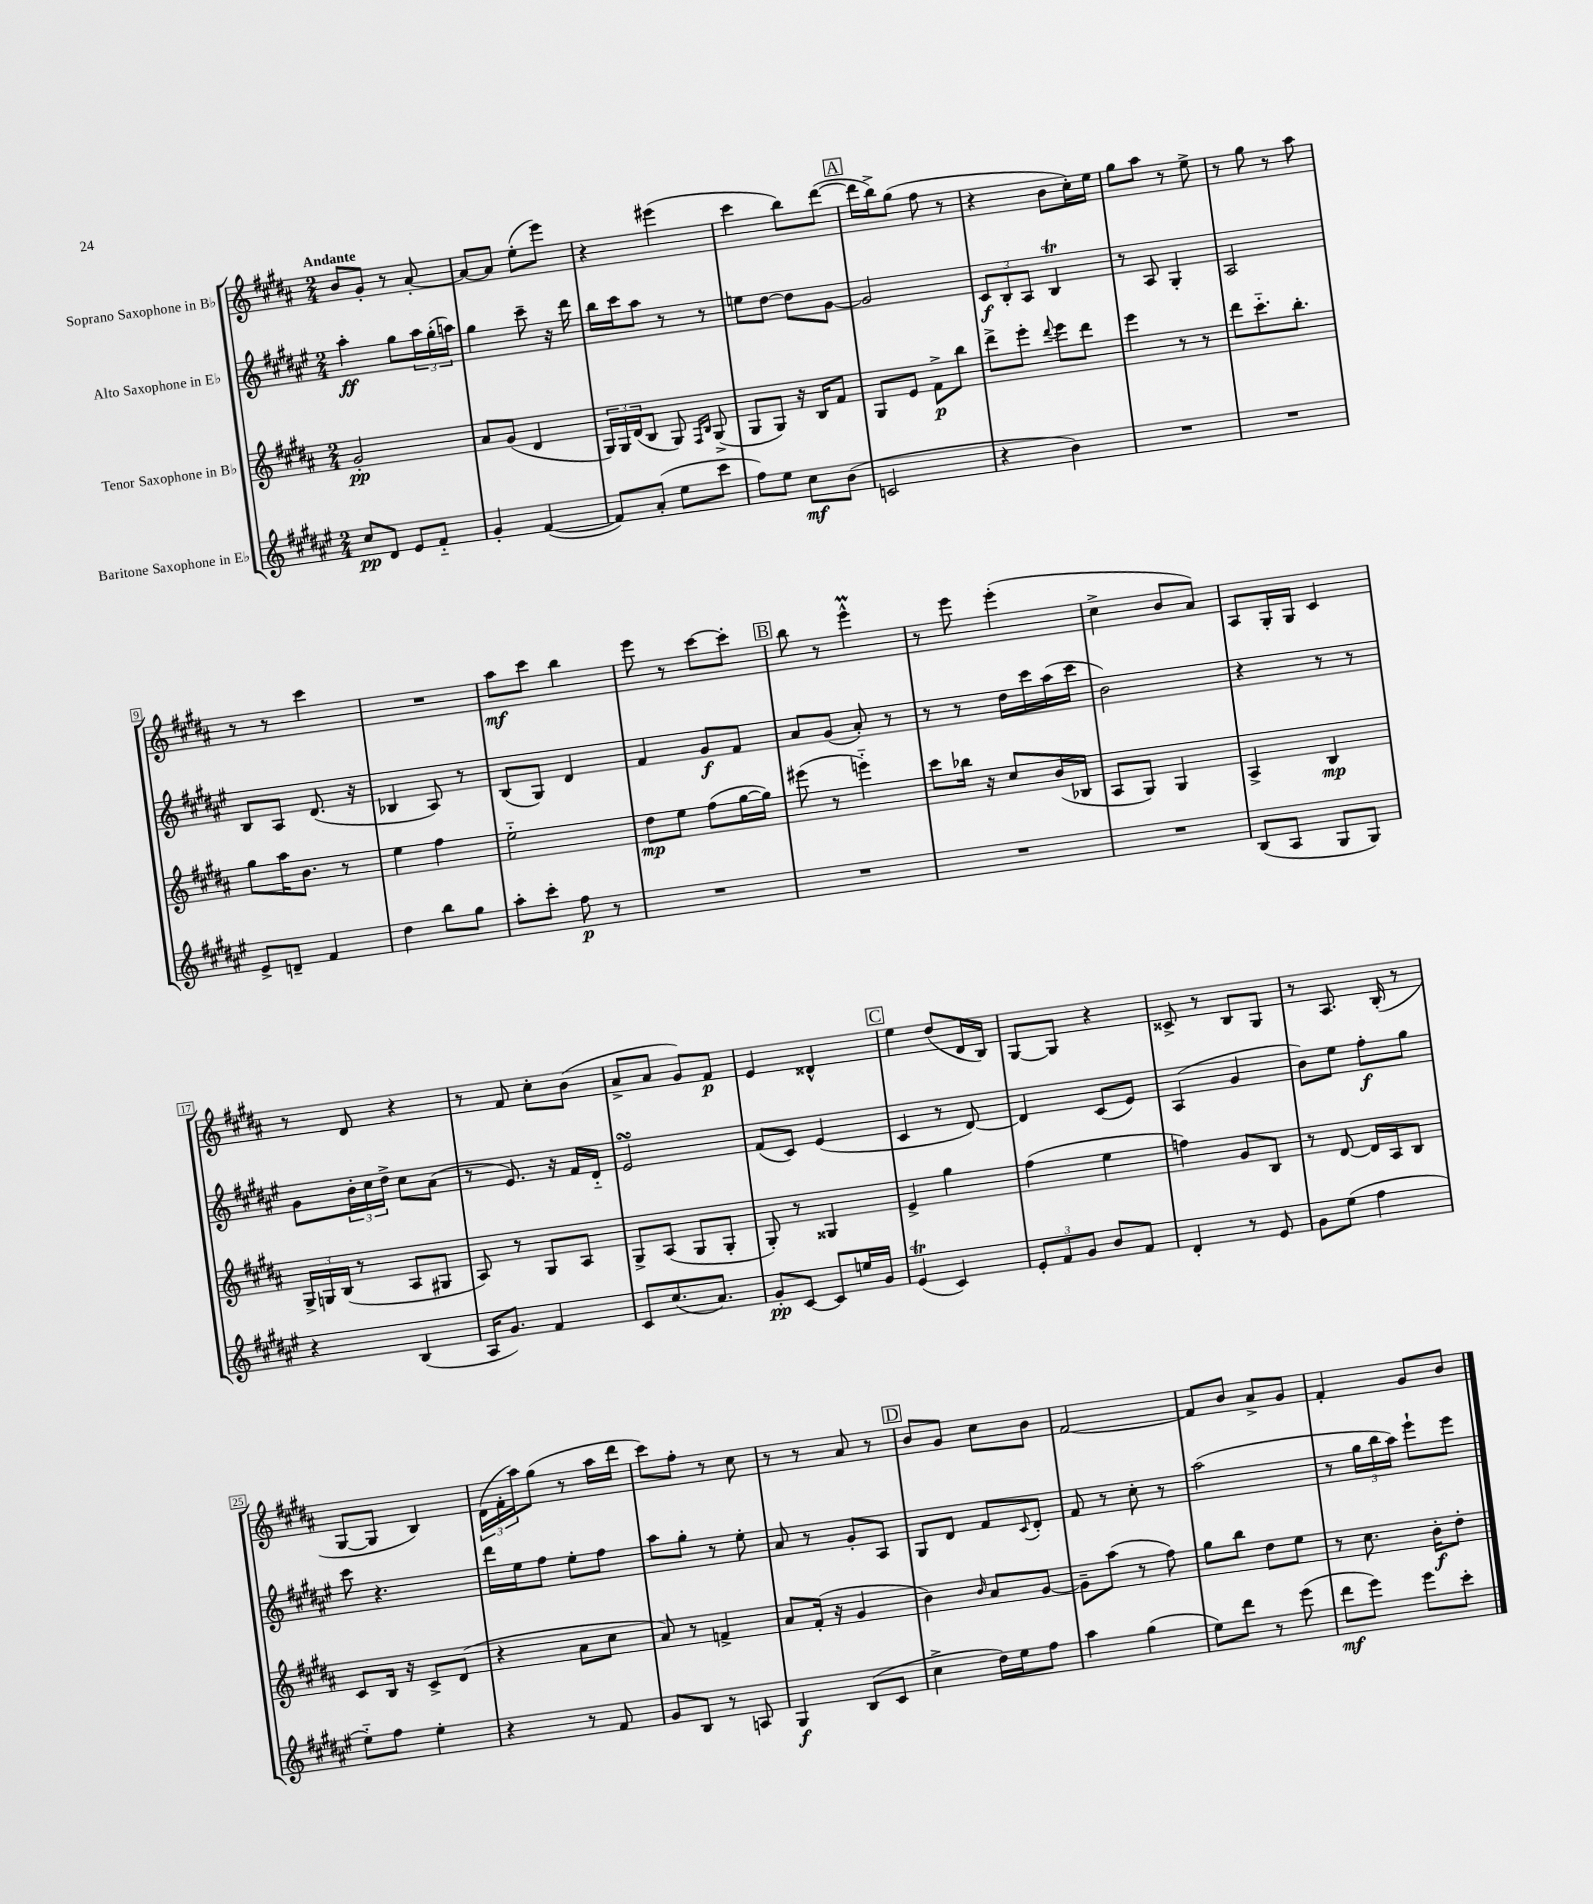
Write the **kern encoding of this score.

**kern	**kern	**kern	**kern
*staff4	*staff3	*staff2	*staff1
*clefG2	*clefG2	*clefG2	*clefG2
*k[f#c#g#d#a#e#]	*k[f#c#g#d#a#]	*k[f#c#g#d#a#e#]	*k[f#c#g#d#a#]
*M2/4	*M2/4	*M2/4	*M2/4
8cc#	2g#'	4aa#'	8b
8d#	.	.	8g#'
8e#	.	8gg#	8r
8f#'~	.	24aa#	[8a#'
.	.	(24gg#'	.
.	.	24aa)	.
=	=	=	=
4g#'	8a#	4gg#	8a#_
.	(8g#	.	8a#]
([4f#	4d#	8ccc#~	(8ee'
.	.	16r	8eee)
.	.	16ddd#	.
=	=	=	=
8f#])	24G#)	16bb	4r
.	24G#	.	.
.	.	16ccc#	.
.	(24d#	.	.
(8a#'	8B	8aa#	.
8ee#	8G#)	8r	(4eee#
.	16qqF#	.	.
.	16qqB	.	.
8ccc#	(8G#^	8r	.
=	=	=	=
8ff#)	8G#	8ee	4ccc#
8ee#	8G#)	[8dd#	.
8cc#	16r	8dd#]	8bb)
.	16B	.	.
(8b	8f#	[8g#	([8ddd#
=	=	=	=
2c	8G#	2g#]	16ddd#]
.	.	.	16bb^)
.	8e	.	(8gg#
.	8f#^	.	8ff#
.	8bb	.	8r
=	=	=	=
4r	8ddd#^	12c#	4r
.	.	12B'	.
.	8eee'	.	.
.	.	12A#	.
.	8qqddd#	.	.
4b)	8eee	4B	8b
.	8ddd#	.	16cc#')
.	.	.	16ee
=	=	=	=
2r	4eee	8r	8gg#
.	.	8A#	8aa#
.	8r	4G#'	8r
.	8r	.	8ee^
=	=	=	=
2r	8ddd#	2A#	8r
.	8.ccc#'~	.	8gg#
.	.	.	8r
.	8.bb'	.	.
.	.	.	8aa#
=	=	=	=
8e#^	8gg#	8B	8r
8d~	16aa#	8A#	8r
.	8.b	.	.
4f#	.	(8.d#	4ccc#
.	8r	.	.
.	.	16r	.
=	=	=	=
4dd#	4ee	4B-	2r
8bb	4ff#	8A#)	.
8gg#	.	8r	.
=	=	=	=
8aa#'	2ee'~	(8B	8aa#
8ccc#'	.	8G#)	8ccc#
8ff#	.	4d#	4bb
8r	.	.	.
=	=	=	=
2r	8dd#	4f#	8eee
.	8ee	.	8r
.	(8ff#	8g#	[8ccc#
.	[16gg#	8f#	8ccc#']
.	16gg#])	.	.
=	=	=	=
2r	(8eee#	8a#	8bb
.	8r	(8g#	8r
.	4eee'~)	8a#')	4eee^^
.	.	8r	.
=	=	=	=
2r	8ccc#	8r	8r
.	16bb-	8r	8eee
.	16r	.	.
.	8cc#	16dd#	(4eee'
.	.	16ccc#	.
.	(16b	(16aa#	.
.	16B-	16ccc#	.
=	=	=	=
2r	8A#	2b)	4cc#^
.	8G#)	.	.
.	4G#	.	8b
.	.	.	8a#)
=	=	=	=
(8B	4A#^	4r	8A#
8A#	.	.	16G#'
.	.	.	16G#
8G#	4B	8r	4c#
8G#)	.	8r	.
=	=	=	=
4r	24G#^	8g#	8r
.	24G	.	.
.	(24B	.	.
.	8r	24b'	8d#
.	.	24cc#	.
.	.	24dd#^	.
(4B	8A#	8cc#	4r
.	8G#	(8a#	.
=	=	=	=
16A#	8A#)	8r	8r
8.g#)	.	.	.
.	8r	8.e#)	8f#
4f#	8G#	.	8cc#'
.	.	16r	.
.	8A#	16f#	(8b
.	.	16d#'~	.
=	=	=	=
8c#	8G#^	2e#	8a#^
(8.cc#	(8A#	.	8a#
.	8G#	.	8g#)
8.a#)	.	.	.
.	8G#'	.	8f#
=	=	=	=
8g#'	8G#')	(8f#	4e
[8c#	8r	8c#)	.
8c#]	4G##	(4e#	4d##^^
16ee	.	.	.
16g#	.	.	.
=	=	=	=
(4e#	4e^	4c#	4ee
4c#)	4gg#	8r	(8dd#
.	.	[8d#)	16d#
.	.	.	16B)
=	=	=	=
12e#'	(4ff#	4d#]	[8G#
12f#	.	.	.
.	.	.	8G#]
12g#	.	.	.
8b	4ee	(8c#	4r
8f#	.	8e#)	.
=	=	=	=
4d#'	4ff)	(4A#	8c##^
.	.	.	8r
8r	8g#	4g#	8B
8e#	8B	.	8G#
=	=	=	=
8g#	8r	8b)	8r
(8ee#	[8d#	8ee#	8.A#
4ff#	16d#]	8ff#'	.
.	16A#	.	(16B'
.	8B	8gg#	8r
=	=	=	=
8ee#'~)	8c#	8ccc#	[8G#
8ff#	16B	4.r	8G#]
.	16r	.	.
4ee#'	8c#^	.	4B)
.	(8d#	.	.
=	=	=	=
4r	4r	16ddd#	(24d#
.	.	.	24f#'
.	.	16ee#	.
.	.	.	24aa#)
.	.	8ff#	(8gg#
8r	8a#	8ee#'	8r
8f#	8cc#	8ff#	16aa#
.	.	.	16ddd#
=	=	=	=
8g#	8a#)	8aa#	8ccc#)
8B	8r	8gg#'	8ff#'
8r	4f^	8r	8r
8A	.	8ee#'	8cc#
=	=	=	=
4G#	8a#	8a#	8r
.	(16f#'	8r	8r
.	16r	.	.
(8B	4g#	8g#'	8a#
8c#	.	8A#	8r
=	=	=	=
4cc#^	4b)	8G#	8b
.	.	8d#	8g#
.	16qqb	.	.
16dd#)	8a#	8f#	8cc#
16ee#	.	.	.
.	.	8qqc#	.
8ff#	[8g#	8d#'	8b
=	=	=	=
4aa#	8g#~]	8f#	[2f#
.	(8aa#	8r	.
(4gg#	8r	8cc#'	.
.	8ff#)	8r	.
=	=	=	=
8ee#)	8gg#	(2aa#	8f#]
8ddd#	8bb	.	8b
8r	8dd#	.	8a#^
(8eee#	8ee	.	8g#
=	=	=	=
8ddd#	8r	8r	4f#'
8eee#)	8.cc#	24gg#	.
.	.	24bb	.
.	.	24aa#)	.
8eee#	.	8eee#`	8g#
.	16b'	.	.
8ccc#'	8dd#'	8eee#	8b
==	==	==	==
*-	*-	*-	*-
